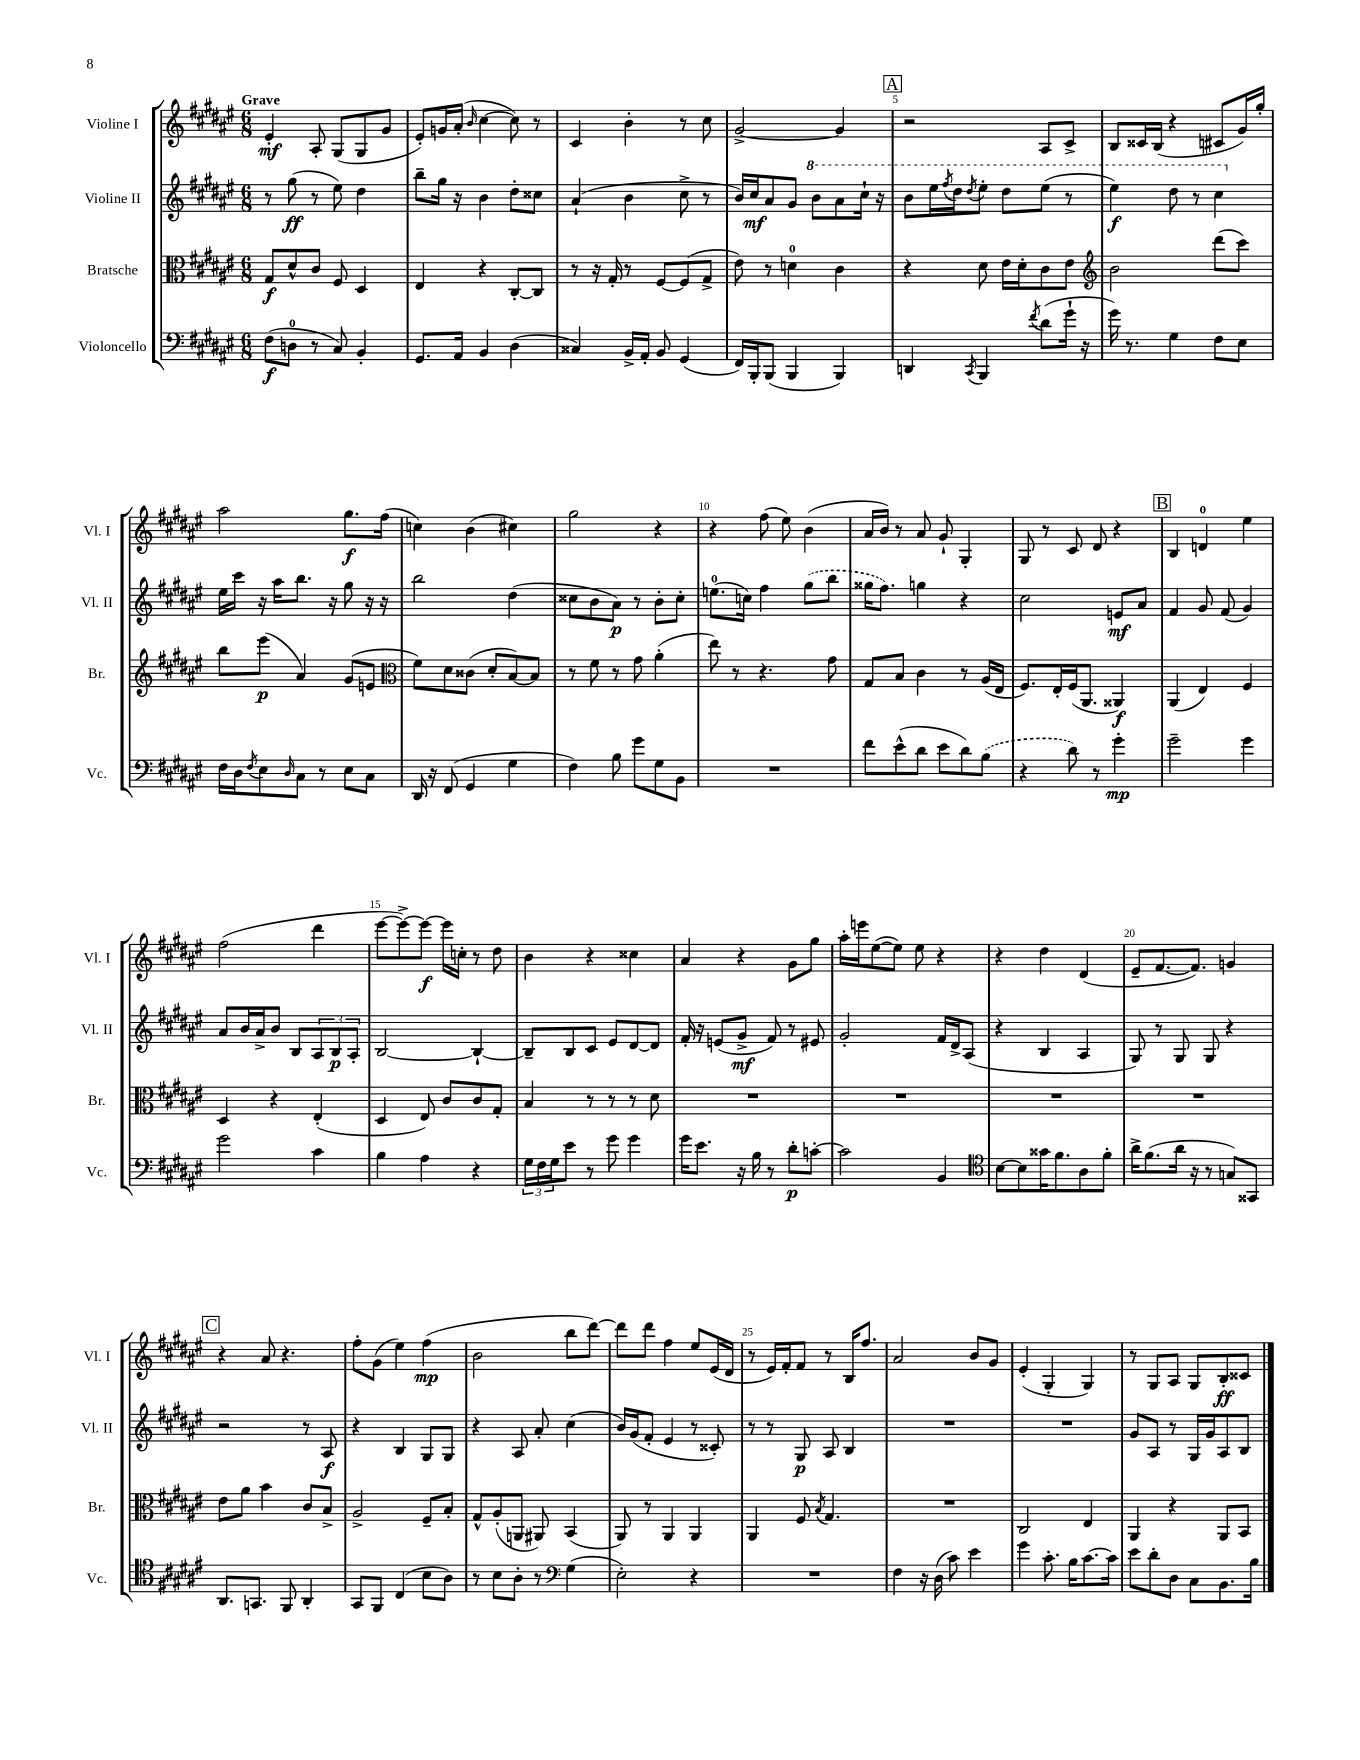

**kern	**kern	**kern	**kern
*staff4	*staff3	*staff2	*staff1
*clefF4	*clefC3	*clefG2	*clefG2
*k[f#c#g#d#a#e#]	*k[f#c#g#d#a#e#]	*k[f#c#g#d#a#e#]	*k[f#c#g#d#a#e#]
*M6/8	*M6/8	*M6/8	*M6/8
(8F#	8G#	8r	4e#'
8D	8d#^^	(8gg#	.
8r	8c#	8r	8A#'
8C#)	8F#	8ee#)	(8G#
4BB'	4D#	4dd#	8G#
.	.	.	8g#
=	=	=	=
8.GG#	4E#	8bb~	8e#')
.	.	16gg#	16g
16AA#	.	16r	(16a#'
.	.	.	16qqb
4BB	4r	4b	[4cc#
(4D#	[8C#'	8dd#'	8cc#])
.	8C#]	8cc##	8r
=	=	=	=
4C##)	8r	(4a#`	4c#
.	16r	.	.
.	16G#'	.	.
16BB^	8r	4b	4b'
16AA#'	.	.	.
8BB	[8F#	.	.
(4GG#	(8F#]	8cc#^	8r
.	8G#^	8r	8cc#
=	=	=	=
16FF#)	8e#)	16b)	[2g#^
16BBB'	.	16cc#	.
(8BBB	8r	8a#	.
4BBB	4d	8g#	.
.	.	8bb	.
4BBB)	4c#	8aa#	4g#]
.	.	16ccc#`	.
.	.	16r	.
=	=	=	=
4DD	4r	8bb	2r
.	.	16eee#	.
.	.	8qfff#	.
.	.	16ddd#	.
8qCC#	.	8qddd#	.
4BBB	8d#	8eee#'	.
.	16e#	8ddd#	.
.	16d#'	.	.
8qf#	.	.	.
(8d#	8c#	(8eee#	8A#
16g#`	8e#	8r	8c#^
16r	.	.	.
=	=	=	=
*	*clefG2	*	*
16g#)	2b	4eee#)	8B
8.r	.	.	.
.	.	.	16c##
.	.	.	(16B
4G#	.	8ddd#	4r
.	.	8r	.
8F#	(8ddd#	4ccc#	8c#
8E#	8ccc#)	.	16g#)
.	.	.	16gg#'
=	=	=	=
16F#	8bb	16ee#	2aa#
16D#	.	16ccc#	.
8qF#	.	.	.
8E#	(8eee#	16r	.
.	.	16aa#	.
16qqD#	.	.	.
8C#	4a#)	8.bb	.
8r	.	.	.
.	.	16r	.
8E#	(8g#	8gg#	8.gg#
8C#	8e	16r	.
.	.	16r	(16ff#
=	=	=	=
*	*clefC3	*	*
16DD#	8f#)	2bb	4cc)
16r	.	.	.
(8FF#	8d#	.	.
4GG#	(8c##	.	(4b
.	8d#'	.	.
4G#	[8B)	(4dd#	4cc#)
.	8B]	.	.
=	=	=	=
4F#)	8r	8cc##	2gg#
.	8f#	8b	.
8B	8r	8a#)	.
8g#	8g#	8r	.
8G#	(4a#'	8b'	4r
8BB	.	8cc##'	.
=	=	=	=
2.r	8ee#)	(8.ee	4r
.	8r	.	.
.	.	16cc)	.
.	4.r	4ff#	(8ff#
.	.	.	8ee#)
.	.	(8gg#	(4b
.	8g#	8bb	.
=	=	=	=
8f#	8G#	16gg##	16a#
.	.	8.ff#)	16b)
(8e#^^	8B	.	8r
8d#	4c#	4gg	8a#
8e#	.	.	8g#`
8d#)	8r	4r	4G#'
(8B	(16A#	.	.
.	16E#	.	.
=	=	=	=
4r	8.F#)	2cc#	8G#
.	.	.	8r
.	16E#'	.	.
8d#)	(16F#	.	8c#
.	8.AA#	.	.
8r	.	.	8d#
4g#'	4AA##)	8e	4r
.	.	8a#	.
=	=	=	=
2g#~	(4AA#	4f#	4B
.	4E#)	8g#	4d
.	.	(8f#	.
4g#	4F#	4g#)	4ee#
=	=	=	=
2g#	4D#	8a#	(2ff#
.	.	16b	.
.	.	16a#^	.
.	4r	8b	.
.	.	8B	.
4c#	(4E#'	12A#	4ddd#
.	.	12B	.
.	.	12A#'	.
=	=	=	=
4B	4D#	[2B	[8eee#
.	.	.	8eee#^_)
4A#	8E#)	.	8eee#_
.	8c#	.	16eee#]
.	.	.	16cc'
4r	8c#	4B`_	8r
.	8G#'	.	8dd#
=	=	=	=
24G#	4B	8B~]	4b
24F#	.	.	.
24G#	.	.	.
8e#	.	8B	.
8r	8r	8c#	4r
8g#	8r	8e#	.
4g#	8r	[8d#	4cc##
.	8d#	8d#]	.
=	=	=	=
16g#	2.r	16f#'	4a#
8.e#	.	16r	.
.	.	(8e	.
16r	.	8g#^	4r
16B	.	.	.
8r	.	8f#)	.
8d#'	.	8r	8g#
[8c'	.	8e#	8gg#
=	=	=	=
2c]	2.r	2g#'	16aa#'
.	.	.	16eee
.	.	.	([8ee#
.	.	.	8ee#])
.	.	.	8ee#
4BB	.	16f#	4r
.	.	16d#^	.
.	.	(8A#	.
=	=	=	=
*clefC4	*	*	*
[8B	2.r	4r	4r
8B]	.	.	.
16g##	.	4B	4dd#
8.f#	.	.	.
8A#	.	4A#	(4d#
8f#'	.	.	.
=	=	=	=
16a#^	2.r	8G#)	8e#~
(8.f#	.	.	.
.	.	8r	[8.f#
16a#	.	8G#	.
16r	.	.	8.f#])
8r	.	8G#	.
8G)	.	4r	4g
8GG##	.	.	.
=	=	=	=
8.AA#	8e#	2r	4r
.	8a#	.	.
8.GG	.	.	.
.	4b	.	8a#
8FF#	.	.	4.r
4AA#'	8c#	8r	.
.	8B^	8A#	.
=	=	=	=
8GG#	2A#^	4r	8ff#'
8FF#	.	.	(8g#
(4C#	.	4B	4ee#)
8B	8F#~	8G#	(4ff#
8A#)	8B'	8G#	.
=	=	=	=
8r	8G#^^	4r	2b
8B	(8A#'	.	.
8A#'	8AA	8A#	.
8r	8AA#)	8a#'	.
*clefF4	*	*	*
(4G#	(4BB	(4cc#	8bb
.	.	.	[8ddd#)
=	=	=	=
2E#')	8AA#)	16b)	8ddd#]
.	.	(16g#	.
.	8r	8f#'	8ddd#
.	4AA#	4e#	4ff#
4r	4AA#	8r	8ee#
.	.	8c##')	(16e#
.	.	.	16d#
=	=	=	=
2.r	4AA#	8r	8r
.	.	8r	16e#)
.	.	.	16f#'
.	8F#	8G#	8f#
.	8qB	.	.
.	4.G#	8A#	8r
.	.	4B	16B
.	.	.	8.ff#
=	=	=	=
4F#	2.r	2.r	2a#
16r	.	.	.
(16D#	.	.	.
8c#)	.	.	.
4e#	.	.	8b
.	.	.	8g#
=	=	=	=
4g#	2C#	2.r	(4e#'
8.c#'	.	.	4G#'
16B	.	.	.
[8.c#	4E#	.	4G#)
16c#]	.	.	.
=	=	=	=
8e#	4AA#	8g#	8r
8d#'	.	8A#	8G#
8D#	4r	8r	8A#
8C#	.	16G#	8G#
.	.	16g#	.
8.BB	8AA#	8A#	8B'
.	8BB	8B	8c##
16B	.	.	.
==	==	==	==
*-	*-	*-	*-
